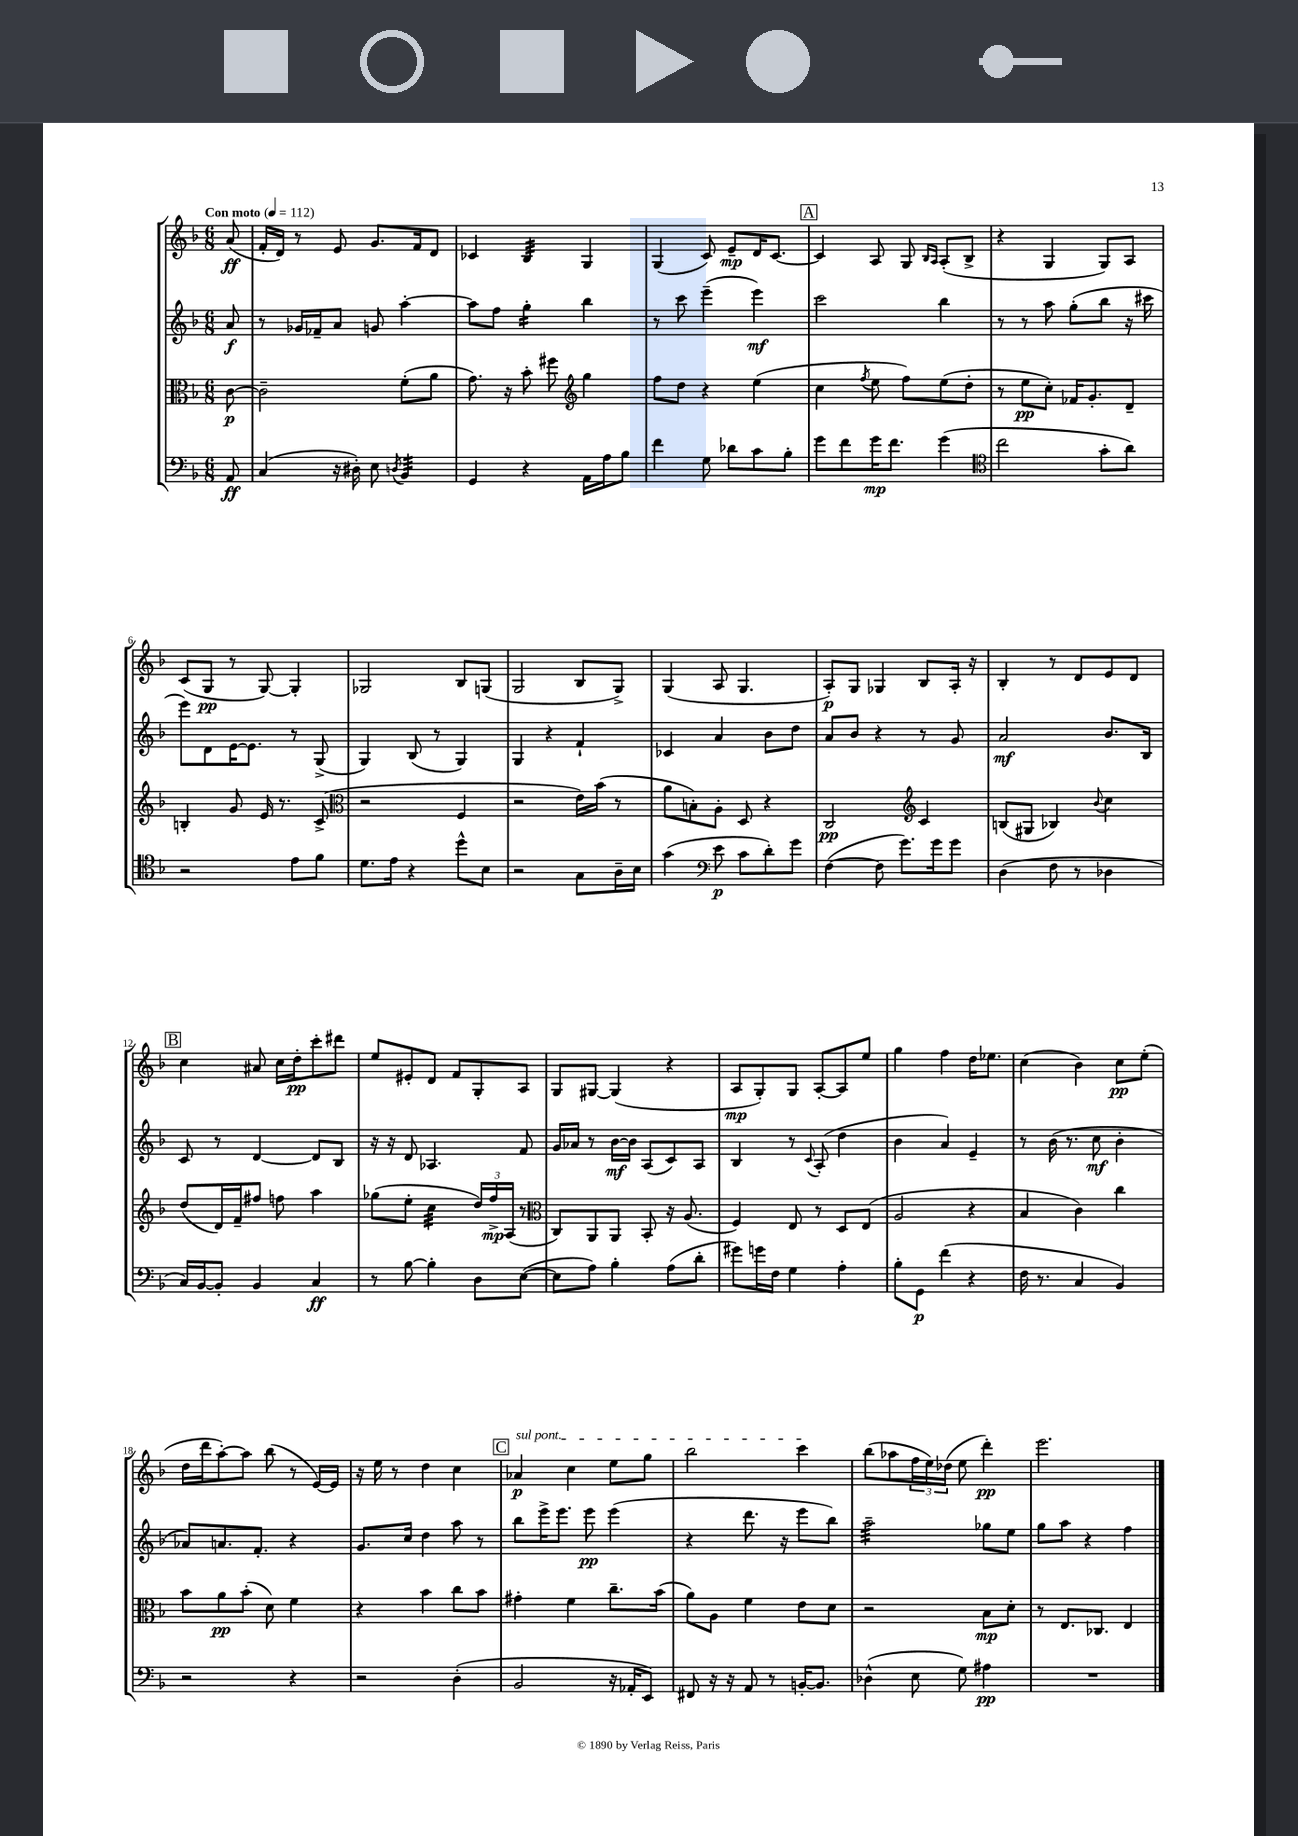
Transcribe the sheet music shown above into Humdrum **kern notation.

**kern	**kern	**kern	**kern
*staff4	*staff3	*staff2	*staff1
*clefF4	*clefC3	*clefG2	*clefG2
*k[b-]	*k[b-]	*k[b-]	*k[b-]
*M6/8	*M6/8	*M6/8	*M6/8
*MM112	*MM112	*MM112	*MM112
8AA/	[8c\	8a/	(8a/
=	=	=	=
(4C/	2c~\]	8r	16f'/LL
.	.	.	16d/JJ)
.	.	16g-/LL	8r
.	.	16f-~/J	.
16r	.	8a/J	8e/
16D#'\)	.	.	.
8E\	.	8g/	8.g/L
8qD/	.	.	.
4BB-/	(8f'\L	[4aa'\	.
.	.	.	16f/k
.	8a\J	.	8d/J
=	=	=	=
4GG/	8.g\)	8aa\]L	4c-/
.	.	8ff\J	.
.	16r	.	.
4r	8b-'\	4gg'\	4B-/
.	8ff#\	.	.
*	*clefG2	*	*
16AA\LL	4gg\	4bb-\	4G/
16A\J	.	.	.
8B-\J	.	.	.
=	=	=	=
4f\	8ff\L	8r	(4G/
.	8dd\J	8ccc\	.
8G\	4r	(4eee~\	8c/)
8d-\L	.	.	8e~/L
8c\	(4ee\	4eee\)	16d/K
.	.	.	[8.c/J
8B-'\J	.	.	.
=	=	=	=
8g\L	4cc\	2ccc\	4c/]
8f\	.	.	.
.	8qff/	.	.
16g\K	8ee\	.	8A/
8.f\J	.	.	.
.	8ff\L)	.	8G/
.	.	.	16qqB-/LL
.	.	.	16qqA/JJ
(4g\	(8ee\	4bb-\	(8A'/L
.	8dd'\J	.	8B-^/J
=	=	=	=
*clefC4	*	*	*
2cc\	8r	8r	4r
.	8ee\L	8r	.
.	8cc'\J)	8aa\	4G/
.	16f-/LK	(8gg'\L	.
.	8.g'/	.	.
8g'\L	.	8bb-\J	8G/L)
8a\J)	8d~/J	16r	8A/J
.	.	16ccc#\	.
=	=	=	=
2r	4B'/	8eee\L)	(8c/L
.	.	8d\	8G/J
.	8g/	[16e\K	8r
.	.	8.e\]J	.
.	16e/	.	[8G/)
.	8.r	.	.
8e\L	.	8r	4G'/]
8f\J	(8c^/	(8G^/	.
=	=	=	=
*	*clefC3	*	*
8.d\L	2r	4G/)	2G-/
16e\Jk	.	.	.
4r	.	(8B-/	.
.	.	8r	.
8dd^^\L	4F/	4G/)	8B-/L
8B-\J	.	.	(8G/J
=	=	=	=
2r	2r	4G/	2G/
.	.	4r	.
8G\L	16e\LL)	4f`/	8B-/L
.	(16b-\JJ	.	.
16A~\L	8r	.	8G^/J)
16B-\JJ	.	.	.
=	=	=	=
(4g\	8a\L	4c-/	(4G/
.	8B'\)	.	.
*clefF4	*	*	*
8e\	8A'\J	4a/	8A/
8c\L	8D/	.	4.G/
8d'\)	4r	8b-\L	.
8g\J	.	8dd\J	.
=	=	=	=
([4F\	2C/	8a/L	8A'/L)
.	.	8b-/J	8G/J
8F\]	.	4r	4G-/
8.g\L)	.	.	.
*	*clefG2	*	*
.	4c/	8r	8B-/L
16g\k	.	.	.
8g\J	.	8g/	16A'/Jk
.	.	.	16r
=	=	=	=
(4D\	(8B/L	2a/	4B-'/
.	8G#/J	.	.
8F\	4B-/)	.	8r
8r	.	.	8d/L
.	8qqb-/	.	.
4D-\	4cc\	8.b-/L	8e/
.	.	.	8d/J
.	.	16B-/Jk	.
=	=	=	=
16C/LL)	(8dd/L	8c/	4cc\
[16BB-/J	.	.	.
8BB-'/]J	16d/L)	8r	.
.	16f~/J	.	.
4BB-/	8ff#/J	[4d/	8a#/
.	8ff\	.	16cc\LL
.	.	.	16dd'\J
4C/	4aa\	8d/]L	8ccc'\
.	.	8B-/J	8ddd#\J
=	=	=	=
8r	(8gg-\L	16r	8ee/L
.	.	16r	.
[8B-\	8ee'\J	8d/	8e#'/
4B-'\]	4cc\	4.A-/	8d/J
.	.	.	8f/L
8D\L	24dd/LL)	.	8G'/
.	24ff^/	.	.
.	(24A/JJ	.	.
([8E\J	8r	8f/	8A/J
=	=	=	=
*	*clefC3	*	*
8E\]L	8C/L)	16g/LL	8G/L
.	.	16a-/JJ	.
8A\J)	8AA/	8r	[8G#/J
4B-'\	8AA/J	[16b-\LL	(4G#/]
.	.	16b-\]JJ	.
.	8BB-'/	(8A/L	.
(8A\L	16r	8c/)	4r
.	(8.A/	.	.
8d'\J	.	8A/J	.
=	=	=	=
8g#\L)	4F/)	4B-/	8A/L
16g\L	.	.	8G'/)
16F\JJ	.	.	.
4G\	8E/	8r	8G/J
.	.	8qqc/	.
.	8r	(8A'/	[8A'/L
4A'\	8D/L	4dd\	8A/]
.	(8E/J	.	8ee/J
=	=	=	=
8B-'\L	2A/	4b-\	4gg\
8GG\J	.	.	.
(4f\	.	4a/)	4ff\
4r	4r	4e~/	16dd\LK
.	.	.	8.ee-\J
=	=	=	=
16F\	4B-/	8r	(4cc\
8.r	.	.	.
.	.	(16b-\	.
.	.	8.r	.
4C/	4c\)	.	4b-\)
.	.	8cc\	.
4BB-/)	4cc\	4b-'\	8cc\L
.	.	.	(8ee'\J
=	=	=	=
2r	8b-\L	8a-/L)	16dd\LL
.	.	.	16ddd\J
.	8a\	8.a/	[8aa'\)
.	(8b-'\J	.	8aa\]J
.	.	8.f'/J	.
.	8d\)	.	(8bb-\
4r	4f\	4r	8r
.	.	.	[16e/LL)
.	.	.	16e/]JJ
=	=	=	=
2r	4r	8.g/L	16r
.	.	.	16ee\
.	.	.	8r
.	.	16cc/Jk	.
.	4b-\	4dd\	4dd\
(4D'\	8cc\L	8aa\	4cc\
.	8b-\J	8r	.
=	=	=	=
2BB-/	4g#'\	8bb-\L	4a-/
.	.	16eee^\K	.
.	.	8.eee\J	.
.	4f\	.	4cc\
.	.	8eee\	.
16r	8.cc~\L	(4eee\	8ee\L
16AA-'/LK	.	.	.
8EE/J)	.	.	8gg\J
.	(16b-\Jk	.	.
=	=	=	=
8FF#/	8a\L)	4r	2bb-\
16r	8A\J	.	.
16r	.	.	.
8AA/	4f\	8.ddd\	.
8r	.	.	.
.	.	16r	.
[16BB'/LK	8e\L	8eee\L	4ccc\
8.BB/]J	.	.	.
.	8d\J	8bb-\J)	.
=	=	=	=
(4D-^^\	2r	2aa~\	(8bb-\L
.	.	.	8aa-\
8E\	.	.	24ff\L
.	.	.	24ee\)
.	.	.	(24dd-\JJ
8G\)	.	.	8ee\
4A#\	8B-\L	8gg-\L	4ddd'\)
.	8d'\J	8ee\J	.
=	=	=	=
2.r	8r	8gg\L	2.eee\
.	8.E/L	8aa\J	.
.	.	4r	.
.	8.C-/J	.	.
.	4E/	4ff\	.
==	==	==	==
*-	*-	*-	*-
